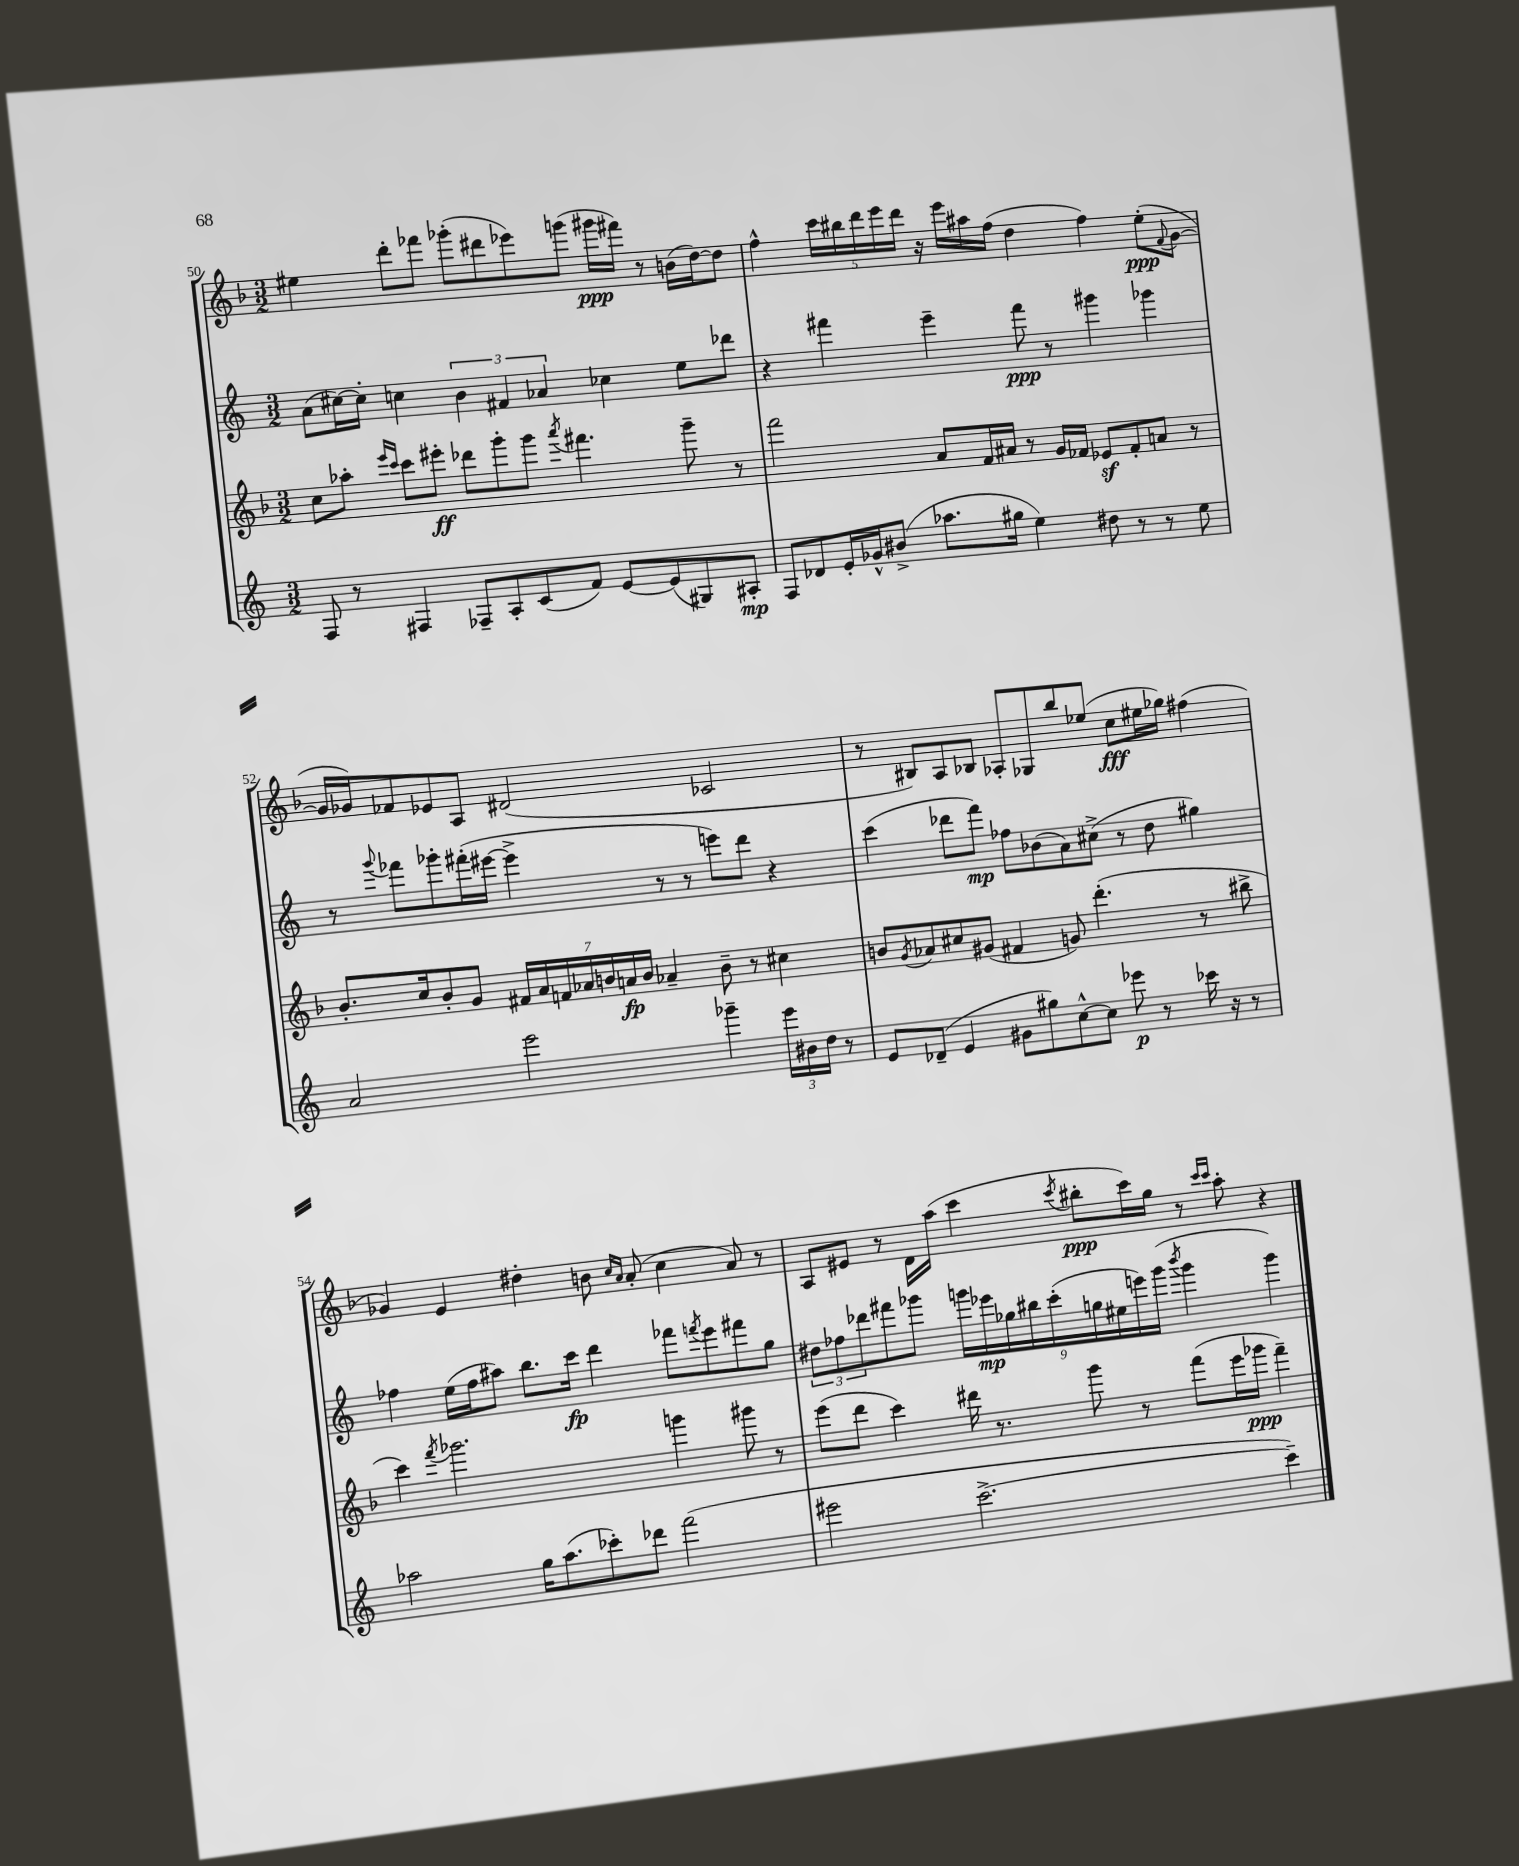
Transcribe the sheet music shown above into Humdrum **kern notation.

**kern	**dynam	**kern	**dynam	**kern	**dynam	**kern	**dynam
*part4	*part4	*part3	*part3	*part2	*part2	*part1	*part1
*staff4	*staff4	*staff3	*staff3	*staff2	*staff2	*staff1	*staff1
*clefG2	*	*clefG2	*	*clefG2	*	*clefG2	*
*k[]	*	*k[b-]	*	*k[]	*	*k[b-]	*
*M3/2	*	*M3/2	*	*M3/2	*	*M3/2	*
=50	=50	=50	=50	=50	=50	=50	=50
8F/	.	8cc\L	.	(8a\L	.	4ee#X\	.
8r	.	8aa-X'\J	.	[16cc#X\L)	.	.	.
.	.	.	.	16cc#'\JJ]	.	.	.
.	.	16qqeee/LL	.	.	.	.	.
.	.	16qqccc/JJ	.	.	.	.	.
4F#X/	.	8ccc\L	.	4ccn\	.	8ddd'\L	.
.	.	8eee#X'\J	ff	.	.	8fff-X\J	.
8F-X~/L	.	8ddd-X\L	.	6b\	.	(8ggg-X'\L	.
8A'/	.	8ggg'\	.	.	.	8ddd#X\	.
.	.	.	.	6f#X/	.	.	.
(8c/	.	8ggg\J	.	.	.	8eee-X\)	.
.	.	.	.	6a-X/	.	.	.
.	.	8qaaa/	.	.	.	.	.
8f/J)	.	4.fff#X\	.	.	.	(8gggn\J	.
[8e/L	.	.	.	4cc-X\	.	16ggg#X\LL	ppp
.	.	.	.	.	.	16fff#X\JJ)	.
(8e/]	.	.	.	.	.	8r	.
8G#X/)	.	8ggg~\	.	8ee\L	.	(16bn\LL	.
.	.	.	.	.	.	[16dd\J)	.
8A#X'/J	mp	8r	.	8ddd-X\J	.	8dd\J]	.
=51	=51	=51	=51	=51	=51	=51	=51
8F/L	.	2fff\	.	4r	.	4ff^^\	.
8d-X/	.	.	.	.	.	.	.
16e'/L	.	.	.	4fff#X\	.	20ccc\LL	.
.	.	.	.	.	.	20bb#X\	.
16g-X^^/J	.	.	.	.	.	.	.
.	.	.	.	.	.	20ddd\	.
(8b#X^/J	.	.	.	.	.	.	.
.	.	.	.	.	.	20eee\	.
.	.	.	.	.	.	20ddd\JJ	.
8.aa-X\L	.	8a/L	.	4eee~\	.	16r	.
.	.	.	.	.	.	16eee\LL	.
.	.	16f/L	.	.	.	16aa#X\	.
16gg#X\Jk	.	16a#X/JJ	.	.	.	(16ff\JJ	.
4ee\)	.	8r	.	8fff#\	ppp	4dd\	.
.	.	16g/LL	.	8r	.	.	.
.	.	16f-X/JJ	.	.	.	.	.
8dd#X\	.	8e-Xz/L	.	4ggg#X\	.	4ff\)	.
8r	.	8f-'/	.	.	.	.	.
8r	.	8an/J	.	4ggg-X\	.	(8ee'\L	ppp
.	.	.	.	.	.	8qqf/	.
8ee\	.	8r	.	.	.	[8g\J	.
!!LO:LB:g=z
=52	=52	=52	=52	=52	=52	=52	=52
2a/	.	8.b-'/L	.	8r	.	16g/LL]	.
.	.	.	.	.	.	16g-X/J)	.
.	.	.	.	8qqggg/	.	.	.
.	.	.	.	8fff-X\L	.	8f-X/	.
.	.	16cc/k	.	.	.	.	.
.	.	8b-'/	.	8ggg-X'\	.	8e-X/	.
.	.	8g/J	.	(16fff#X'\L	.	8A/J	.
.	.	.	.	[16eee#X\JJ	.	.	.
2eee\	.	28f#X/LL	.	4eee#^\]	.	(2d#X/	.
.	.	28a/	.	.	.	.	.
.	.	28fn/	.	.	.	.	.
.	.	28a-X/	.	.	.	.	.
.	.	28bn/	.	.	.	.	.
.	.	28an/	fp	.	.	.	.
.	.	28b/JJ	.	.	.	.	.
.	.	4a-X~/	.	8r	.	.	.
.	.	.	.	8r	.	.	.
4ggg-X~\	.	8b~\	.	8eeen\L)	.	2c-X/	.
.	.	8r	.	8ddd\J	.	.	.
24eee\LL	.	4cc#X\	.	4r	.	.	.
24b#X\	.	.	.	.	.	.	.
24dd\JJ	.	.	.	.	.	.	.
8r	.	.	.	.	.	.	.
=53	=53	=53	=53	=53	=53	=53	=53
8e/L	.	8bn/L	.	(4ccc\	.	8r	.
.	.	8qg/	.	.	.	.	.
(8d-X~/J	.	8a-X/	.	.	.	8B#X/L)	.
4e/	.	8cc#X/	.	8ddd-X\L	.	8A/	.
.	.	(8g#X/J	.	8fff\J)	mp	8B-X/J	.
8g#X\L	.	4f#X/	.	8ff-X\L	.	8A-X'/L	.
8gg#X\)	.	.	.	(8b-X\	.	8G-X/	.
[8cc^^\	.	8gn/)	.	8a\)	.	8bb-/	.
8cc\J]	.	(4.ddd'\	.	(8cc#X^\J	.	(8ee-X/J	.
8eee-X\	p	.	.	8r	.	8cc\L	fff
8r	.	.	.	8dd\	.	16ee#X\L	.
.	.	.	.	.	.	16gg-X\JJ)	.
16ccc-X\	.	8r	.	4gg#X\)	.	(4ff#X\	.
16r	.	.	.	.	.	.	.
8r	.	8bb#X^\	.	.	.	.	.
!!LO:LB:g=z
=54	=54	=54	=54	=54	=54	=54	=54
2aa-X\	.	4ccc\)	.	4ff-X\	.	4g-X/)	.
.	.	8qfff/	.	.	.	.	.
.	.	2.ggg-X\	.	(16ee\LL	.	4e/	.
.	.	.	.	16ff-\J	.	.	.
.	.	.	.	8aa#X\J)	.	.	.
16gg\KL	.	.	.	8.bb\L	.	4dd#X'\	.
(8.aa-\	.	.	.	.	.	.	.
.	.	.	.	16ccc\Jk	fp	.	.
8ccc-X'\)	.	.	.	4ddd\	.	8bn\	.
.	.	.	.	.	.	16qqcc/LL	.
.	.	.	.	.	.	16qqa/JJ	.
8ddd-X\J	.	.	.	.	.	(8a'/	.
(2fff\	.	4gggn\	.	8fff-X\L	.	4cc\	.
.	.	.	.	8qfffn/	.	.	.
.	.	.	.	8eee\	.	.	.
.	.	8ggg#X\	.	8fff#X\	.	8a/)	.
.	.	8r	.	8gg\J	.	8r	.
=55	=55	=55	=55	=55	=55	=55	=55
2eee#X\	.	(8eee\L	.	12dd#X\L	.	8A/L	.
.	.	.	.	12ff-X\	.	.	.
.	.	8ddd\J	.	.	.	8e#X/J	.
.	.	.	.	12ddd-X\	.	.	.
.	.	4ccc\)	.	8fff#X\	.	8r	.
.	.	.	.	8ggg-X\J	.	16d\LL	.
.	.	.	.	.	.	(16aa\JJ	.
[2.ccc^\	.	16ddd#X\	.	18gggn\LL	.	4ccc\	.
.	.	.	.	18eee-X\	mp	.	.
.	.	8.r	.	.	.	.	.
.	.	.	.	18gg-X\	.	.	.
.	.	.	.	18bb#X\	.	.	.
.	.	.	.	(18ccc'\	.	.	.
.	.	.	.	.	.	8qccc/	.
.	.	8ggg\	.	.	.	8bb#X'\L	ppp
.	.	.	.	18ggn\	.	.	.
.	.	.	.	18ee#X\	.	.	.
.	.	8r	.	.	.	16ccc\L)	.
.	.	.	.	18eeen\)	.	.	.
.	.	.	.	.	.	16gg\JJ	.
.	.	.	.	(18ggg\JJ	.	.	.
.	.	.	.	8qbbb/	.	.	.
.	.	(8fff\L	.	4ggg\	.	8r	.
.	.	.	.	.	.	16qqccc/LL	.
.	.	.	.	.	.	16qqccc/JJ	.
.	.	16eee\L	.	.	.	8aa'\	.
.	.	16ggg-X\JJ	ppp	.	.	.	.
4ccc~\])	.	4fff~\)	.	4ggg\)	.	4r	.
==	==	==	==	==	==	==	==
*-	*-	*-	*-	*-	*-	*-	*-
